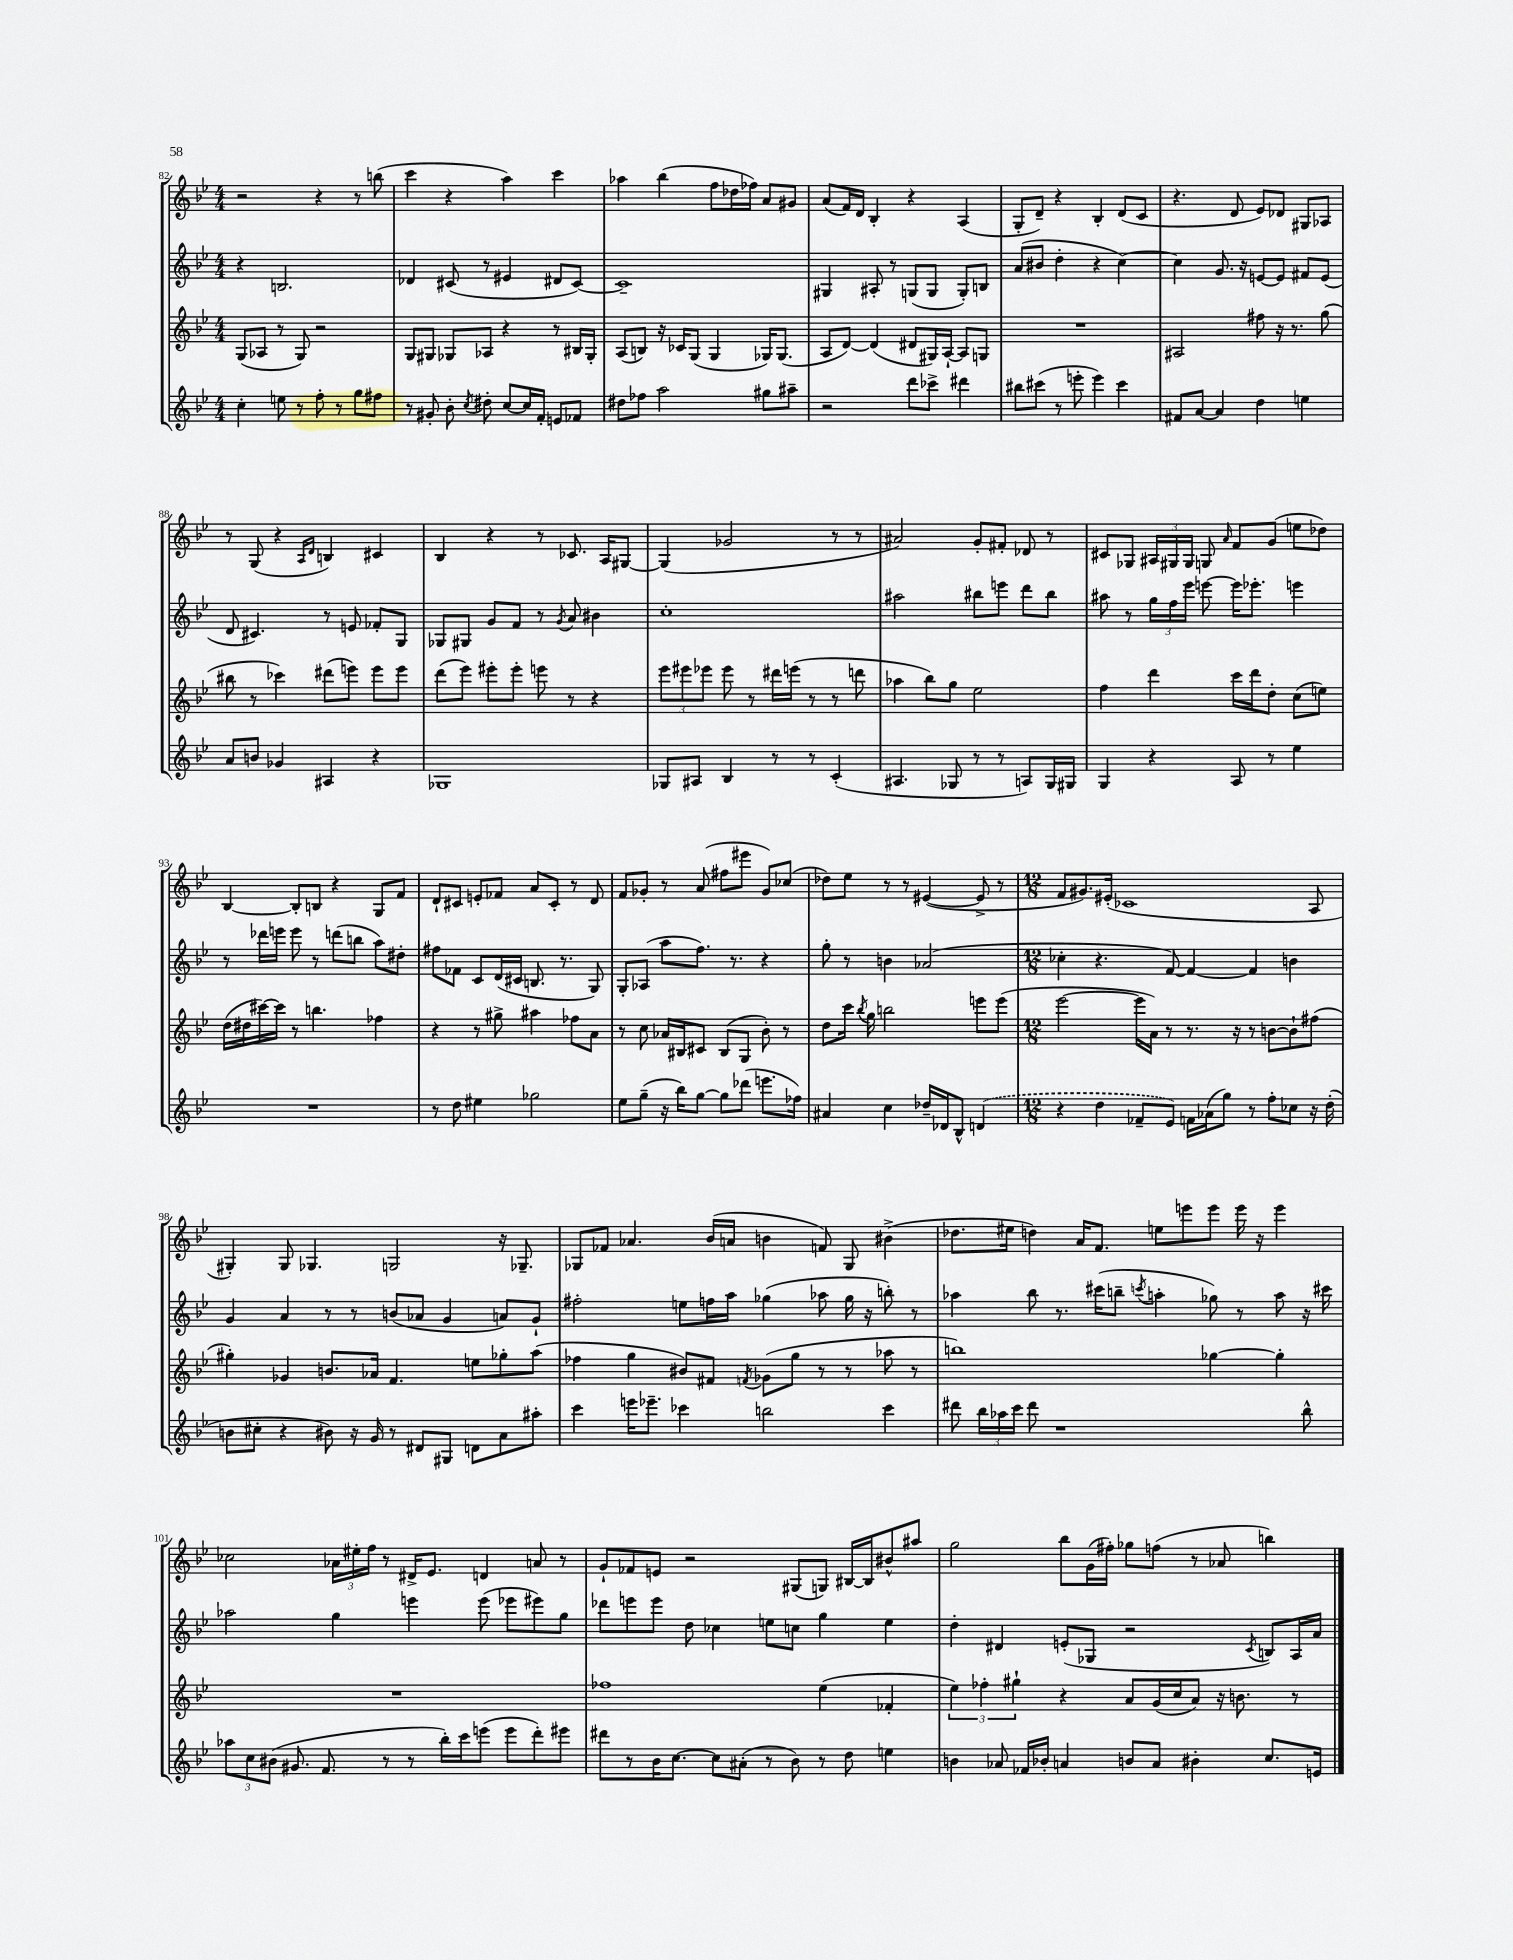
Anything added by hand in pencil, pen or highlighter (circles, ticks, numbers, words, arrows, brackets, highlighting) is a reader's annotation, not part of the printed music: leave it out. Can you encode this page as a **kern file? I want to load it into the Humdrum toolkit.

**kern	**kern	**kern	**kern
*part4	*part3	*part2	*part1
*staff4	*staff3	*staff2	*staff1
*clefG2	*clefG2	*clefG2	*clefG2
*k[b-e-]	*k[b-e-]	*k[b-e-]	*k[b-e-]
*M4/4	*M4/4	*M4/4	*M4/4
=82	=82	=82	=82
4cc'\	(8G/L	4r	2r
.	8A-X/J	.	.
8een\	8r	2.Bn/	.
8r	8G/)	.	.
8ff'\	2r	.	4r
8r	.	.	.
8gg\L	.	.	8r
8ff#X\J	.	.	(8bbn\
=83	=83	=83	=83
8r	8G/L	4d-X/	4ccc\
8g#X'/	8G#X/J	.	.
8b-'\	8G-X/L	(8c#X/	4r
8qcc/	.	.	.
8dd#X'\	8A-X/J	8r	.
[8cc/L	4r	4e#X/	4aa\)
16cc/L]	.	.	.
16f'/JJ	.	.	.
8en/L	8r	8d#X/L	4ccc\
8f-X/J	16B#X/LL	[8c#/J)	.
.	16G-'/JJ	.	.
=84	=84	=84	=84
8dd#X\L	(8A/L	1c#~]	4aa-X\
8ff-X\J	8Bn/J)	.	.
2aa\	16r	.	(4bb-\
.	16c-X/KL	.	.
.	(8G/J	.	.
.	4G/	.	8ff\L
.	.	.	16dd-X\L
.	.	.	16ff-X\JJ)
8gg#X\L	16G-X/KL)	.	8a/L
.	(8.G-/J	.	.
8aa#X~\J	.	.	8g#X/J
=85	=85	=85	=85
2r	8A/L	4G#X/	(8a/L
.	[8d/J)	.	16f/L)
.	.	.	16d/JJ
.	(4d/]	8A#X'/	4B-'/
.	.	8r	.
8ddd\L	8d#X/L	(8Gn/L	4r
8ccc-X^\J	16G#X/L)	8G/J	.
.	[16A`/JJ	.	.
4ddd#X\	8A/L]	8G'/L)	(4A/
.	8Gn/J	8Bn/J	.
=86	=86	=86	=86
8bb#X\L	1r	(8a/L	8G'/L
(8ccc#X\J	.	8b#X/J	8d~/J)
8r	.	4dd'\	4r
8eeen'\	.	.	.
4eee\)	.	4r	4B-'/
4ccc#\	.	[4cc\)	(8d/L
.	.	.	8c/J
=87	=87	=87	=87
8f#X/L	2A#X/	4cc\]	4.r
[8a/J	.	.	.
4a/]	.	8.g/	.
.	.	.	8d/
.	.	16r	.
4dd\	8ff#X\	[8en/L	8e-/L)
.	16r	8e/J]	8d-X/J
.	8.r	.	.
4een\	.	8f#X/L	8G#X/L
.	(8gg\	(8e/J	8A-X/J
!!LO:LB:g=z
=88	=88	=88	=88
8a/L	8bb#X\	8d/	8r
8bn/J	8r	4.c#X/)	(8G/
4g-X/	4ccc-X\)	.	4r
.	.	.	16qqA/LL
.	.	.	16qqd/JJ
4A#X/	(8ddd#X\L	8r	4Bn/)
.	8eeen\J)	8en/	.
4r	8eee\L	8f-X'/L	4c#X/
.	8eee\J	8G/J	.
=89	=89	=89	=89
1G-X	(8ddd\L	8G-X/L	4B-/
.	8eee-\J)	8G#X/J	.
.	8eee#X'\L	8g/L	4r
.	8eee#'\J	8f/J	.
.	8eeen\	8r	8r
.	.	8qg/	.
.	8r	8a/	8.c-X/
.	4r	4b#X\	.
.	.	.	16A/KL
.	.	.	[8G#X/J
=90	=90	=90	=90
8G-X/L	12eee-\L	1cc'	(4G#/]
.	12eee#X\	.	.
8A#X/J	.	.	.
.	12eee-X\J	.	.
4B-/	8eee-\	.	2g-X/
.	8r	.	.
8r	16ddd#X\LL	.	.
.	(16eeen\JJ	.	.
8r	8r	.	.
(4c'/	8r	.	8r
.	8dddn\	.	8r
=91	=91	=91	=91
4.A#X/	4aa-X\	2aa#X\	2a#X/)
.	8bb-\L)	.	.
8G-X/	8gg\J	.	.
8r	2ee-\	8bb#X\L	8g'/L
8r	.	8eeen\J	8f#X'/J
8An/L)	.	8ddd\L	8d-X/
16G-/L	.	8bb#\J	8r
16G#X/JJ	.	.	.
=92	=92	=92	=92
4G/	4ff\	8aa#X\	8c#X/L
.	.	8r	8G-X/J
4r	4ddd\	24gg\LL	24A#X/LL
.	.	24ff\	24G#X/
.	.	24eee-\JJ	24G#/JJ
.	.	[8eeen\	8Gn/
.	.	.	16qqa/
8A/	16ccc\LL	16eee\KL]	8f/L
.	16ddd\J	8.eee-X'\J	.
8r	8dd'\J	.	(8g/J
4ee-\	(8cc\L	4eeen\	8een\L
.	8een\J)	.	8dd-X\J)
!!LO:LB:g=z
=93	=93	=93	=93
1r	(16dd\LL	8r	[4B-/
.	16dd#X\	.	.
.	[16ccc#X\)	16ddd-X\LL	.
.	16ccc#\JJ]	16eeen\JJ	.
.	8r	8eee\	8B-'/L]
.	4.bbn\	8r	8Bn/J
.	.	(8dddn\L	4r
.	.	8bbn\J	.
.	4ff-X\	8aa\L)	8G/L
.	.	8dd#X'\J	8f/J
=94	=94	=94	=94
8r	4r	8ff#X\L	8d`/L
8dd\	.	8f-X\J	8c#X/J
4ee#X\	8r	8c/L	8en'/L
.	8gg#X^\	(16d/L	8f-X/J
.	.	16c#X/JJ	.
2gg-X\	4aa#X\	8.Bn/	8a/L
.	.	.	8c#'/J
.	.	8.r	.
.	8ff-X\L	.	8r
.	8a\J	8G/)	8d/
=95	=95	=95	=95
8ee-\L	8r	8G'/L	8f/L
(8gg~\J	8cc\	(8A-X/J	8g-X'/J
16r	16a-X/LL	8aa\L	8r
16bb-\KL)	16B#X/J	.	.
[8gg\J	8c#X/J	8.ff\J)	(8a/
8gg\L]	(8B#/L	.	8ff#X\L
.	.	8.r	.
(8ddd-X\J	8G/J	.	8eee#X\J
8.eeen\L	8b-'\)	4r	8g-/L)
.	8r	.	(8cc-X/J
16ff-X\Jk)	.	.	.
=96	=96	=96	=96
4a#X/	8dd\L	8gg'\	8dd-X\L)
.	16ccc\Jk	8r	8ee-\J
.	8qbb-/	.	.
.	16gg\	.	.
4cc\	2bbn\	4bn\	8r
.	.	.	8r
16dd-X~/LL	.	(2a-X/	([4e#X/
16d-X/J	.	.	.
8B-^^/J	.	.	.
(4dn/	8eeen\L	.	8e#^/]
.	(8eee\J	.	8r
=97	=97	=97	=97
*M12/8	*M12/8	*M12/8	*M12/8
4r	[2eee-\	4cc-X'\	8f/L
.	.	.	8.g#X/)
4dd\	.	4.r	.
.	.	.	(16e#X'/Jk
.	.	.	1c-X
8f-X~/L	16eee-\LL]	.	.
.	16a\JJ)	.	.
8e-/J)	8r	[8f/)	.
16fn\LL	8.r	4f/_	.
(16a-X\J	.	.	.
8gg\J)	.	.	.
.	16r	.	.
8r	8r	4f/]	.
8ff'\L	[8bn\L	.	.
8cc-X\J	8b`\]	4bn\	.
16r	(8ff#X\J	.	8A/
(16dd'\	.	.	.
!!LO:LB:g=z
=98	=98	=98	=98
8bn\L	4gg#X'\)	4g/	4G#X'/)
8cc#X'\J	.	.	.
4r	4g-X/	4a/	8G#/
.	.	.	4.G-X/
8b#X\)	8.bn/L	8r	.
16r	.	8r	.
16g/	16a-X/Jk	.	.
8r	4.f/	(8bn/L	2Gn/
8d#X/L	.	8a-X/J	.
8G#X/J	.	4g/	.
8dn\L	8een\L	.	.
8a\	8gg-X'\	8an/L)	16r
.	.	.	8.G-X~/
8aa#X'\J	(8aa\J	8g`/J	.
=99	=99	=99	=99
4ccc\	4ff-X\	2ff#X'\	8G-X/L
.	.	.	8f-X/J
16eeen\KL	4gg\	.	4.a-X/
8.eee-X~\J	.	.	.
4ccc-X\	8b#X/L)	8een\L	.
.	8f#X/J	16ffn\L	(16b-/LL
.	.	16aa\JJ	16an/JJ
.	8qfn/	.	.
2bbn\	(8g-X\L	(4gg-X\	4bn\
.	8gg\J	.	.
.	8r	8aa-X\	8fn/)
.	8r	16gg-\	8G-/
.	.	16r	.
4ccc-\	8aa-X\	8bbn'\)	(4b#X^\
.	8r	8r	.
=100	=100	=100	=100
8ddd#X\	1bbn)	4aa-X\	8.dd-X\L
24bb-\LL	.	.	.
24aa-X\	.	.	.
.	.	.	16ee#X\Jk
24ccc\JJ	.	.	.
8ddd#\	.	8bb-\	4ddn\)
1r	.	8.r	.
.	.	.	16a/KL
.	.	(16ccc#X\KL	8.f/J
.	.	8bbn~\J	.
.	.	8qcccn/	.
.	.	4aan'\	8een\L
.	.	.	8eeen\
.	[4gg-X\	8gg-X\)	8eee\J
.	.	8r	16eee\
.	.	.	16r
.	4gg-'\]	8aa\	4eee\
8bb-^^\	.	16r	.
.	.	16ccc#X\	.
!!LO:LB:g=z
=101	=101	=101	=101
12aa-X\L	1.r	2aa-X\	2cc-X\
12cc\	.	.	.
(12b#X\J	.	.	.
8.g#X/	.	.	.
8.f/	.	.	.
.	.	4gg\	24a-X\LL
.	.	.	24ee#X'\
.	.	.	24ff\JJ
8r	.	.	8r
8r	.	4eeen\	16d#X^/KL
.	.	.	8.e-/J
16bb-'\LL)	.	.	.
16ccc\J	.	.	.
(8eeen\J	.	(8eee\	4dn/
8eee\L	.	8eee-X\L	.
8ddd'\)	.	8eee#X\)	8an/
8eee#X\J	.	8gg\J	8r
=102	=102	=102	=102
8ddd#X\L	1ff-X	8ddd-X\L	8g`/L
8r	.	8eeen\	8f-X/
16b-\K	.	8eee\J	8en/J
[8.cc\J	.	.	.
.	.	8dd\	2r
8cc\L]	.	4cc-X\	.
(8a#X'\J	.	.	.
8r	.	8een\L	.
8b-\)	.	8ccn\J	(8G#X/L
8r	(4ee-\	4gg\	8Gn/J)
8dd\	.	.	[16B#X/LL
.	.	.	16B#/J]
4een\	4f-X'/	4ee\	8b#X^^/
.	.	.	8aa#X/J
=103	=103	=103	=103
4bn\	6ee-\)	4dd'\	2gg\
.	6ff-X'\	.	.
8a-X/	.	4d#X/	.
.	6gg#X`\	.	.
16f-X/LL	.	.	.
16b-X'/JJ	.	.	.
4an/	4r	(8en'/L	8bb-\L
.	.	8G-X/J	(16g\L
.	.	.	16ff#X'\JJ)
8bn/L	8a/L	2r	8gg-X\L
8a/J	(16g/L	.	(8ffn\J
.	16cc/J	.	.
4b#X'\	8a/J)	.	8r
.	16r	.	8a-X/
.	8.bn\	.	.
.	.	8qc/	.
8.cc/L	.	8Bn/L)	4bbn\)
.	8r	16A/L	.
16en/Jk	.	16a/JJ	.
==	==	==	==
*-	*-	*-	*-
